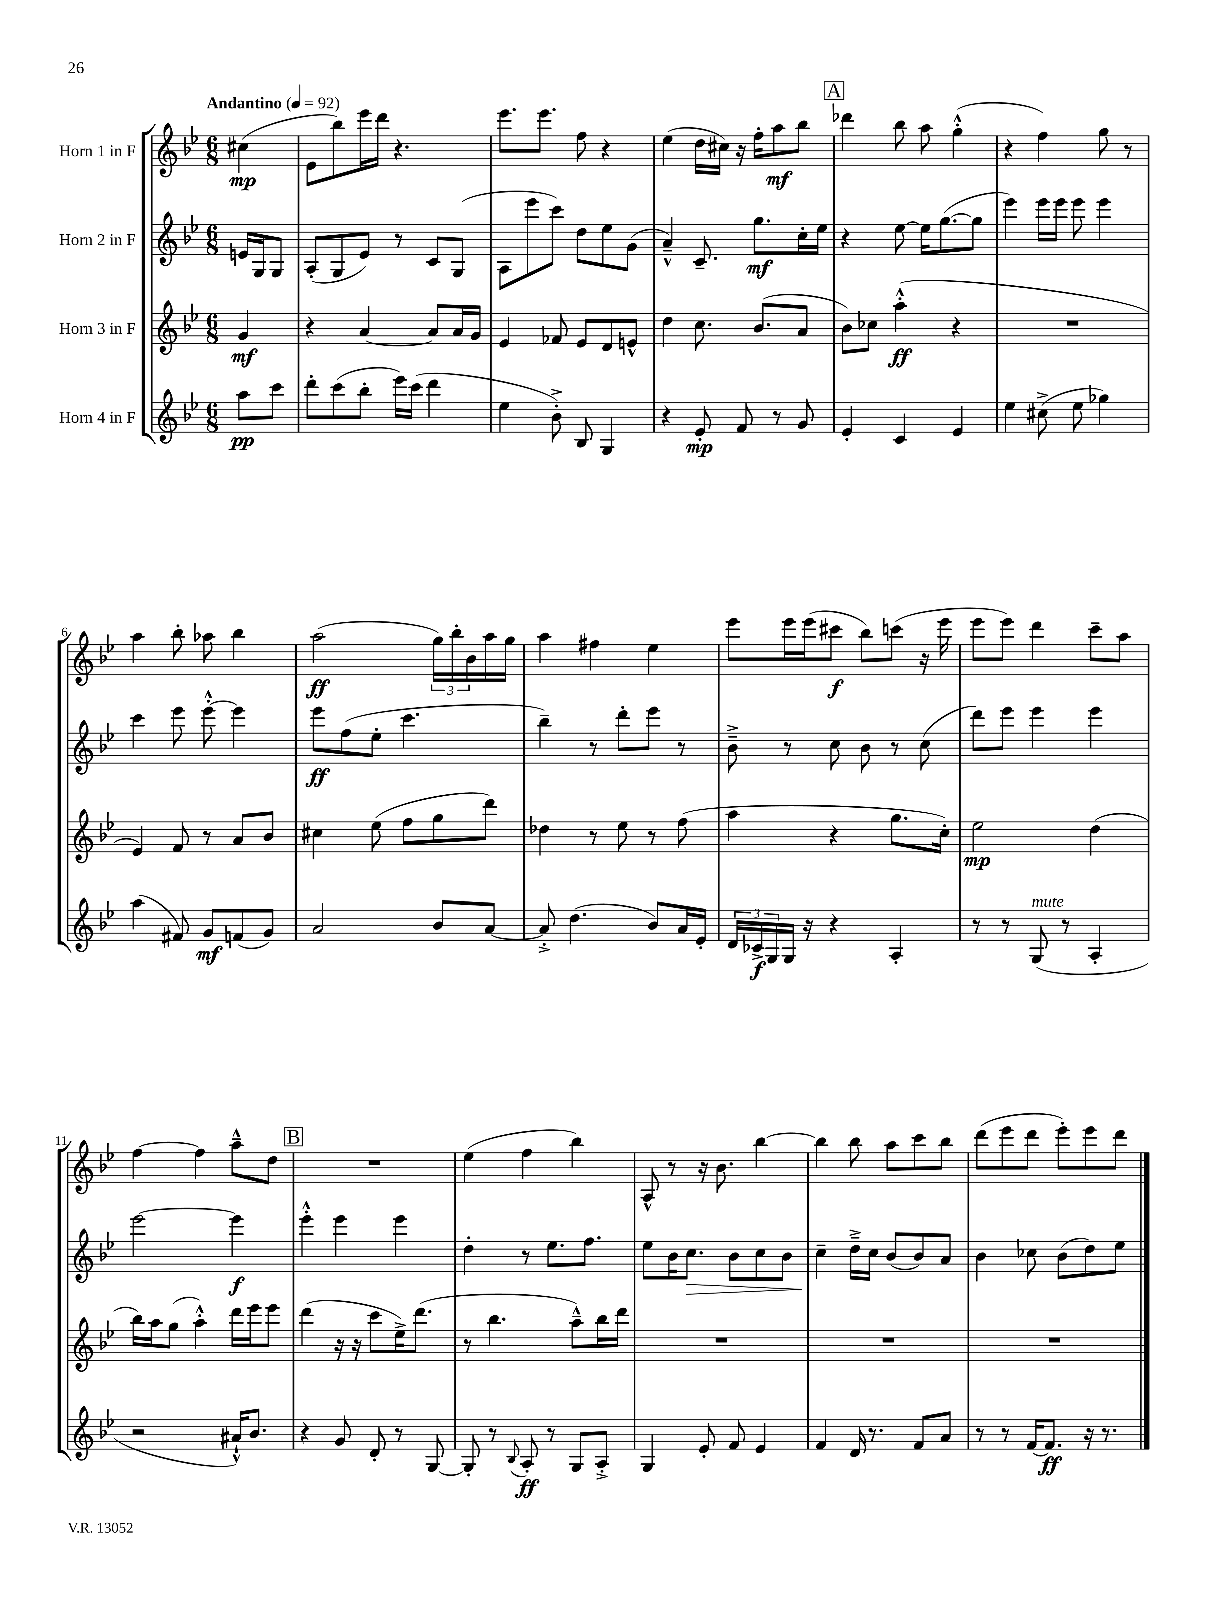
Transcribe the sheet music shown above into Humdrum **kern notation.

**kern	**kern	**kern	**kern
*staff4	*staff3	*staff2	*staff1
*clefG2	*clefG2	*clefG2	*clefG2
*k[b-e-]	*k[b-e-]	*k[b-e-]	*k[b-e-]
*M6/8	*M6/8	*M6/8	*M6/8
*MM92	*MM92	*MM92	*MM92
8aa	4g	16e	(4cc#
.	.	16G	.
8ccc	.	8G	.
=	=	=	=
8ddd'	4r	(8A'	8e-
(8ccc	.	8G	8bb-)
8bb-'	[4a	8e-)	16eee-
.	.	.	16ddd
16eee-)	.	8r	4.r
(16ccc	.	.	.
4ddd	8a]	8c	.
.	16a	(8G	.
.	16g	.	.
=	=	=	=
4ee-	4e-	8A	8.eee-
.	.	8eee-	.
.	.	.	8.eee-
8b-'^)	8f-	8ccc)	.
8B-	8e-	8dd	8ff
4G	8d	8ee-	4r
.	8e^^	(8g	.
=	=	=	=
4r	4dd	4a~^^)	(4ee-
8e-'	8.cc	8.c~	16dd
.	.	.	16cc#)
8f	.	.	16r
.	(8.b-	8.gg	16ff'
8r	.	.	8aa
8g	8a	16cc'	8bb-
.	.	16ee-	.
=	=	=	=
4e-'	8b-)	4r	4ddd-
.	8cc-	.	.
4c	(4aa'^^	[8ee-	8bb-
.	.	16ee-]	8aa
.	.	([8.gg	.
4e-	4r	.	(4gg'^^
.	.	8gg]	.
=	=	=	=
4ee-	2.r	4eee-)	4r
(8cc#^	.	16eee-	4ff)
.	.	16eee-	.
8ee-	.	8eee-	.
4gg-)	.	4eee-	8gg
.	.	.	8r
=	=	=	=
(4aa	4e-)	4ccc	4aa
8f#)	8f	8eee-	8bb-'
8g	8r	[8eee-'^^	8aa-
(8f	8a	4eee-]	4bb-
8g)	8b-	.	.
=	=	=	=
2a	4cc#	8eee-	(2aa
.	.	(8ff	.
.	(8ee-	8ee-'	.
.	8ff	4.ccc	.
8b-	8gg	.	24gg)
.	.	.	24bb-'
.	.	.	24b-
[8a	8ddd)	.	16aa
.	.	.	16gg
=	=	=	=
8a'^]	4dd-	4bb-~)	4aa
(4.dd	.	.	.
.	8r	8r	4ff#
.	8ee-	8ddd'	.
8b-)	8r	8eee-	4ee-
16a	(8ff	8r	.
16e-'	.	.	.
=	=	=	=
24d	4aa	8b-~^	8eee-
24c-^	.	.	.
24G	.	.	.
16G	.	8r	16eee-
16r	.	.	(16eee-
4r	4r	8cc	8ccc#
.	.	8b-	8bb-)
4A'	8.gg	8r	(8ccc
.	.	(8cc	16r
.	16cc')	.	16eee-
=	=	=	=
8r	2ee-	8ddd)	8eee-
8r	.	8eee-	8eee-)
(8G	.	4eee-	4ddd
8r	.	.	.
4A'	(4dd	4eee-	8ccc~
.	.	.	8aa
=	=	=	=
2r	16bb-)	[2eee-	[4ff
.	16aa	.	.
.	(8gg	.	.
.	4aa'^^)	.	4ff]
16a#`^^)	16ddd	4eee-]	8aa~^^
8.b-	16eee-	.	.
.	8eee-	.	8dd
=	=	=	=
4r	(4ddd	4eee-'^^	2.r
8g	16r	4eee-	.
.	16r	.	.
8d'	8ccc	.	.
8r	16ee-^)	4eee-	.
.	(8.ddd	.	.
[8G	.	.	.
=	=	=	=
8G']	8r	4dd'	(4ee-
8r	4.bb-	.	.
8qqB-	.	.	.
8A'	.	8r	4ff
8r	.	8.ee-	.
8G	8aa~^^)	.	4bb-)
.	.	8.ff	.
8A'^	16bb-	.	.
.	16ddd	.	.
=	=	=	=
4G	2.r	8ee-	8A^^
.	.	16b-	8r
.	.	8.cc	.
8e-'	.	.	16r
.	.	.	8.b-
8f	.	8b-	.
4e-	.	8cc	[4bb-
.	.	8b-	.
=	=	=	=
4f	2.r	4cc~	4bb-]
16d	.	16dd~^	8bb-
8.r	.	16cc	.
.	.	(8b-	8aa
8f	.	8b-)	8ccc
8a	.	8a	8bb-
=	=	=	=
8r	2.r	4b-	(8ddd
8r	.	.	8eee-
[16f	.	8cc-	8ddd
8.f]	.	.	.
.	.	(8b-	8eee-')
16r	.	8dd)	8eee-
8.r	.	.	.
.	.	8ee-	8ddd
==	==	==	==
*-	*-	*-	*-
